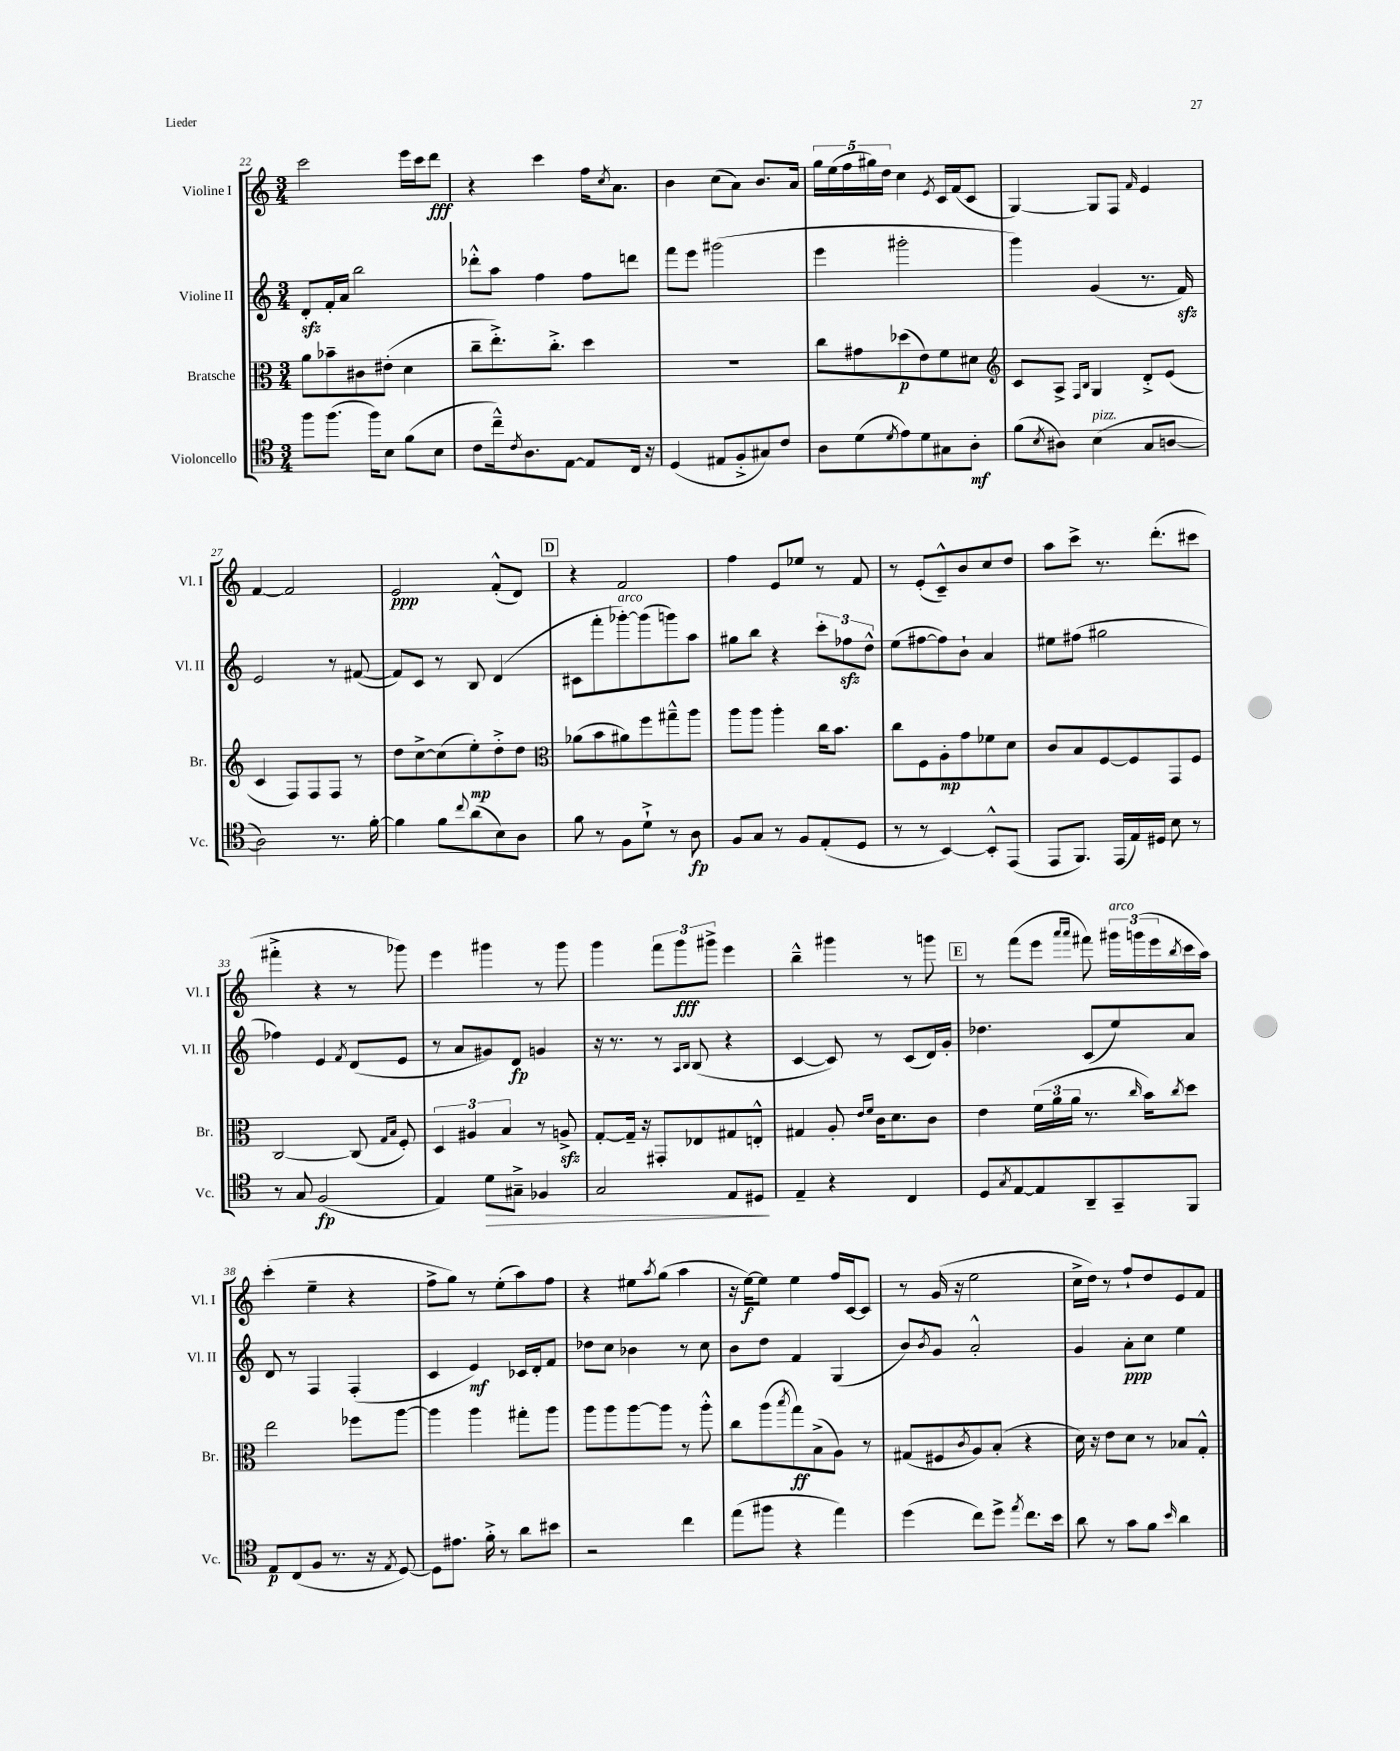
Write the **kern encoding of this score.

**kern	**dynam	**kern	**dynam	**kern	**dynam	**kern	**dynam
*part4	*part4	*part3	*part3	*part2	*part2	*part1	*part1
*staff4	*staff4	*staff3	*staff3	*staff2	*staff2	*staff1	*staff1
*I"Violoncello	*	*I"Bratsche	*	*I"Violine II	*	*I"Violine I	*
*I'Vc.	*	*I'Br.	*	*I'Vl. II	*	*I'Vl. I	*
*clefC4	*	*clefC3	*	*clefG2	*	*clefG2	*
*k[]	*	*k[]	*	*k[]	*	*k[]	*
*M3/4	*	*M3/4	*	*M3/4	*	*M3/4	*
=22	=22	=22	=22	=22	=22	=22	=22
8ff\L	.	8a\L	.	8dzz'/L	.	2ccc\	.
(8.ff\J	.	8b-X~\	.	16f'/L	.	.	.
.	.	.	.	16a/JJ	.	.	.
.	.	8c#X\	.	2bb\	.	.	.
16ff\KL)	.	.	.	.	.	.	.
8B\J	.	(8e#X'\J	.	.	.	.	.
(8f\L	.	4d\	.	.	.	16eee\LL	.
.	.	.	.	.	.	16ccc\J	.
8B\J	.	.	.	.	.	8ddd\J	fff
=23	=23	=23	=23	=23	=23	=23	=23
8c\L	.	8cc~\L	.	8ddd-X'^^\L	.	4r	.
16cc~^^\k)	.	8.ee'^\)	.	8aa\J	.	.	.
8qc/	.	.	.	.	.	.	.
8.A\	.	.	.	.	.	.	.
.	.	.	.	4ff\	.	4ccc\	.
.	.	8.cc'^\J	.	.	.	.	.
[8E\J	.	.	.	.	.	.	.
8E/L]	.	4dd\	.	8ff\L	.	16ff\KL	.
.	.	.	.	.	.	8qcc/	.
.	.	.	.	.	.	8.a\J	.
16C/Jk	.	.	.	8dddn\J	.	.	.
16r	.	.	.	.	.	.	.
=24	=24	=24	=24	=24	=24	=24	=24
(4D/	.	2.r	.	8fff\L	.	4b\	.
.	.	.	.	8eee\J	.	.	.
8E#X/L	.	.	.	(2ggg#X\	.	(8cc\L	.
8F'^/	.	.	.	.	.	8a\J)	.
8G#X/)	.	.	.	.	.	8.b/L	.
8c/J	.	.	.	.	.	.	.
.	.	.	.	.	.	16a/Jk	.
=25	=25	=25	=25	=25	=25	=25	=25
8A\L	.	8cc\L	.	4eee\	.	20gg\LL	.
.	.	.	.	.	.	(20ee\	.
.	.	.	.	.	.	20ff\	.
(8d\	.	8g#X\	.	.	.	.	.
.	.	.	.	.	.	20gg#X\)	.
.	.	.	.	.	.	20dd\JJ	.
8qd/	.	.	.	.	.	.	.
8e\)	.	(8dd-X\	p	2ggg#X'\	.	4cc\	.
8d\	.	8e\)	.	.	.	.	.
.	.	.	.	.	.	8qe/	.
8G#X\	.	8f\	.	.	.	16c/LL	.
.	.	.	.	.	.	(16f/J	.
8A'\J	mf	8d#X\J	.	.	.	8c/J	.
=26	=26	=26	=26	=26	=26	=26	=26
*	*	*clefG2	*	*	*	*	*
(8f\L	.	8c/L	.	4ggg\)	.	[4G/)	.
8qB/	.	.	.	.	.	.	.
8A#X\J)	.	8A^/J	.	.	.	.	.
.	.	16qqF/LL	.	.	.	.	.
.	.	16qqB/JJ	.	.	.	.	.
!LO:TX:a:i:t=pizz.	!	!	!	!	!	!	!
(4B\	.	4G/	.	(4g/	.	8G/L]	.
.	.	.	.	.	.	8F/J	.
.	.	.	.	.	.	16qqf/	.
8G/L	.	8d'^/L	.	8.r	.	4e/	.
[8An/J	.	(8e/J	.	.	.	.	.
.	.	.	.	16fzz/)	.	.	.
!!LO:LB:g=z
=27	=27	=27	=27	=27	=27	=27	=27
2A\])	.	4c/	.	2e/	.	[4f/	.
.	.	8F/L)	.	.	.	2f/]	.
.	.	8F/	.	.	.	.	.
8.r	.	8F/J	.	8r	.	.	.
.	.	8r	.	([8f#X/	.	.	.
[16f'\	.	.	.	.	.	.	.
=28	=28	=28	=28	=28	=28	=28	=28
4f\]	.	8dd\L	.	8f#/L])	.	2e/	ppp
.	.	[8cc^\	.	8c/J	.	.	.
8f\L	.	(8cc\]	.	8r	.	.	.
8qqcc/	.	.	.	.	.	.	.
(8a\	.	8ee'\)	mp	8B/	.	.	.
8B\)	.	8dd'^\	.	(4d/	.	(8f'^^/L	.
8A\J	.	8dd\J	.	.	.	8d/J)	.
!!LO:REH:place=s1:t=D
=29	=29	=29	=29	=29	=29	=29	=29
*	*	*clefC3	*	*	*	*	*
8f\	.	(8a-X\L	.	8c#X\L	.	4r	.
8r	.	8b\	.	8fff'\	.	.	.
!	!	!	!	!LO:TX:a:i:t=arco	!	!	!
8F\L	.	8a#X\)	.	[8ggg-X'\)	.	2f/	.
8d`^\J	.	8ff\	.	(8ggg-\]	.	.	.
8r	.	8gg#X~^^\	.	8gggn\)	.	.	.
8A\	fp	8aa\J	.	8aa\J	.	.	.
=30	=30	=30	=30	=30	=30	=30	=30
8F/L	.	8aa\L	.	8gg#X\L	.	4ff\	.
8G/J	.	8aa\J	.	8bb\J	.	.	.
8r	.	4aa'\	.	4r	.	8e/L	.
8F/L	.	.	.	.	.	8ee-X/J	.
(8E'/	.	16cc\KL	.	12ccc'\L	.	8r	.
.	.	8.b\J	.	.	.	.	.
.	.	.	.	12ff-Xzz\	.	.	.
8D/J	.	.	.	.	.	8f/	.
.	.	.	.	12dd^^\J	.	.	.
=31	=31	=31	=31	=31	=31	=31	=31
8r	.	8cc\L	.	(8ee\L	.	8r	.
8r	.	8F\	.	[8ff#X\	.	(8e'/L	.
[4BB/)	.	8A'\	mp	8ff#\])	.	8c~^^/)	.
.	.	8g\	.	8b`\J	.	8b/	.
8BB'^^/L]	.	8f-X\	.	4a/	.	8cc/	.
(8EE/J	.	8d\J	.	.	.	8dd/J	.
=32	=32	=32	=32	=32	=32	=32	=32
8EE/L	.	8c/L	.	8ee#X\L	.	8aa\L	.
8.FF/J)	.	8B/	.	(8ff#X\J	.	8ccc^\J	.
.	.	[8F/	.	2gg#X\	.	8.r	.
(16EE/LL	.	.	.	.	.	.	.
16E/)	.	8F/]	.	.	.	.	.
16D#X/JJ	.	.	.	.	.	(8.ddd'\L	.
8B\	.	8GG/	.	.	.	.	.
8r	.	8F/J	.	.	.	8ccc#X\J	.
!!LO:LB:g=z
=33	=33	=33	=33	=33	=33	=33	=33
8r	.	[2C/	.	4ff-X\)	.	4fff#X'^\	.
8G/	.	.	.	.	.	.	.
(2F/	fp	.	.	4e/	.	4r	.
.	.	.	.	8qf/	.	.	.
.	.	(8C/]	.	(8d/L	.	8r	.
.	.	16qqG/LL	.	.	.	.	.
.	.	16qqB/JJ	.	.	.	.	.
.	.	8F'/)	.	8e/J	.	8ggg-X\)	.
=34	=34	=34	=34	=34	=34	=34	=34
4E/)	.	6D/	.	8r	.	4eee\	.
.	.	.	.	8a/L	.	.	.
.	.	6A#X/	.	.	.	.	.
!	!LO:HP:b	!	!	!	!	!	!
8d\L	>	.	.	8g#X/)	.	4ggg#X\	.
.	.	6B/	.	.	.	.	.
8G#X~^\J	.	.	.	8d/J	fp	.	.
4F-X/	.	8r	.	4gn/	.	8r	.
.	.	8Anzz^/	.	.	.	8ggg#\	.
=35	=35	=35	=35	=35	=35	=35	=35
2G/	.	[8G'/L	.	16r	.	4ggg\	.
.	.	.	.	8.r	.	.	.
.	.	16G~/Jk]	.	.	.	.	.
.	.	16r	.	.	.	.	.
.	.	8GG#X'/L	.	8r	.	12fff\L	.
.	.	.	.	.	.	12ggg\	fff
.	.	.	.	16qqA/LL	.	.	.
.	.	.	.	16qqB/JJ	.	.	.
.	.	8E-X/	.	(8B/	.	.	.
.	.	.	.	.	.	12ggg#X^\J	.
8E/L	.	8G#X/	.	4r	.	4eee\	.
8D#X/J	.	8En'^^/J	.	.	.	.	.
.	]	.	.	.	.	.	.
=36	=36	=36	=36	=36	=36	=36	=36
4E~/	.	4G#X/	.	[4c/	.	4bb~^^\	.
4r	.	8A'/	.	8c/])	.	4ggg#X\	.
.	.	16qqe/LL	.	.	.	.	.
.	.	16qqf/JJ	.	.	.	.	.
.	.	16c\KL	.	8r	.	.	.
.	.	8.d\	.	.	.	.	.
4C/	.	.	.	(8c/L	.	8r	.
.	.	8c\J	.	16d/L)	.	8gggn\	.
.	.	.	.	16g'/JJ	.	.	.
!!LO:REH:place=s1:t=E
=37	=37	=37	=37	=37	=37	=37	=37
8D/L	.	4e\	.	4.dd-X\	.	8r	.
8qG/	.	.	.	.	.	.	.
[8E/	.	.	.	.	.	(8fff\L	.
8E/]	.	(24f\LL	.	.	.	8eee\J	.
.	.	24a\	.	.	.	.	.
.	.	24a\JJ	.	.	.	.	.
.	.	.	.	.	.	16qqaaa/LL	.
.	.	.	.	.	.	16qqaaa/JJ	.
8AA~/	.	8.r	.	(8c/L	.	8fff#X\)	.
!	!	!	!	!	!	!LO:TX:a:i:t=arco	!
8GG~/	.	.	.	8ee/)	.	24ggg#X\LL	.
.	.	.	.	.	.	(24gggn\	.
.	.	16qqcc/	.	.	.	.	.
.	.	16b\KL)	.	.	.	.	.
.	.	.	.	.	.	24eee\	.
.	.	8qcc/	.	.	.	8qbb/	.
8FF/J	.	8dd\J	.	8a/J	.	16ccc\	.
.	.	.	.	.	.	16aa\JJ)	.
!!LO:LB:g=z
=38	=38	=38	=38	=38	=38	=38	=38
8E/L	p	2ee\	.	8d/	.	(4ccc'\	.
(8C/	.	.	.	8r	.	.	.
8F/J	.	.	.	4F/	.	4ee~\	.
8.r	.	.	.	.	.	.	.
.	.	8ff-X\L	.	(4F'/	.	4r	.
16r	.	.	.	.	.	.	.
8qE/	.	.	.	.	.	.	.
[8D/)	.	[8aa\J	.	.	.	.	.
=39	=39	=39	=39	=39	=39	=39	=39
8D\L]	.	4aa\]	.	4c/	.	8ff^\L	.
8.e#X\J	.	.	.	.	.	8gg\J)	.
.	.	4aa\	.	4e/)	mf	8r	.
16f'^\	.	.	.	.	.	.	.
8r	.	.	.	.	.	(8ee'\L	.
8a\L	.	8gg#X'\L	.	16c-X/LL	.	8aa\)	.
.	.	.	.	16d'/J	.	.	.
8b#X\J	.	8aa\J	.	8f/J	.	8ff\J	.
=40	=40	=40	=40	=40	=40	=40	=40
2r	.	8aa\L	.	8dd-X\L	.	4r	.
.	.	8aa\	.	8cc\J	.	.	.
.	.	[8aa\	.	4b-X\	.	8ee#X\L	.
.	.	.	.	.	.	8qaa/	.
.	.	8aa\J]	.	.	.	(8gg\J	.
4cc\	.	8r	.	8r	.	4aa\	.
.	.	8aa'^^\	.	8cc\	.	.	.
=41	=41	=41	=41	=41	=41	=41	=41
(8ee\L	.	8cc\L	.	8b\L	.	16r	.
.	.	.	.	.	.	[16ee\KL)	f
8ff#X\J	.	(8aa\	.	8dd\J	.	8ee\J]	.
.	.	8qbb/	.	.	.	.	.
4r	.	8gg\)	ff	4f/	.	4ee\	.
.	.	(8B^\	.	.	.	.	.
4ee\)	.	8A\J)	.	(4G/	.	16ff/LL	.
.	.	.	.	.	.	[16c/J	.
.	.	8r	.	.	.	8c/J]	.
=42	=42	=42	=42	=42	=42	=42	=42
(4dd\	.	(8G#X/L	.	8b/L)	.	8r	.
.	.	.	.	8qb/	.	.	.
.	.	8F#X/	.	8g/J	.	(16g/	.
.	.	.	.	.	.	16r	.
.	.	8qc/	.	.	.	.	.
8cc\L)	.	8A/)	.	2a'^^/	.	2ee\	.
8dd^\J	.	(8B'/J	.	.	.	.	.
8qee/	.	.	.	.	.	.	.
8.cc\L	.	4r	.	.	.	.	.
16b\Jk	.	.	.	.	.	.	.
=43	=43	=43	=43	=43	=43	=43	=43
8a\	.	16d\)	.	4g/	.	16cc^\LL	.
.	.	16r	.	.	.	16dd\JJ)	.
8r	.	8e\L	.	.	.	8r	.
8g\L	.	8d\J	.	8a'\L	ppp	8ff`/L	.
8f\J	.	8r	.	8cc\J	.	8dd/	.
16qqb/	.	.	.	.	.	.	.
4a\	.	8B-X/L	.	4ee\	.	8e/	.
.	.	8G'^^/J	.	.	.	8f/J	.
==	==	==	==	==	==	==	==
*-	*-	*-	*-	*-	*-	*-	*-
